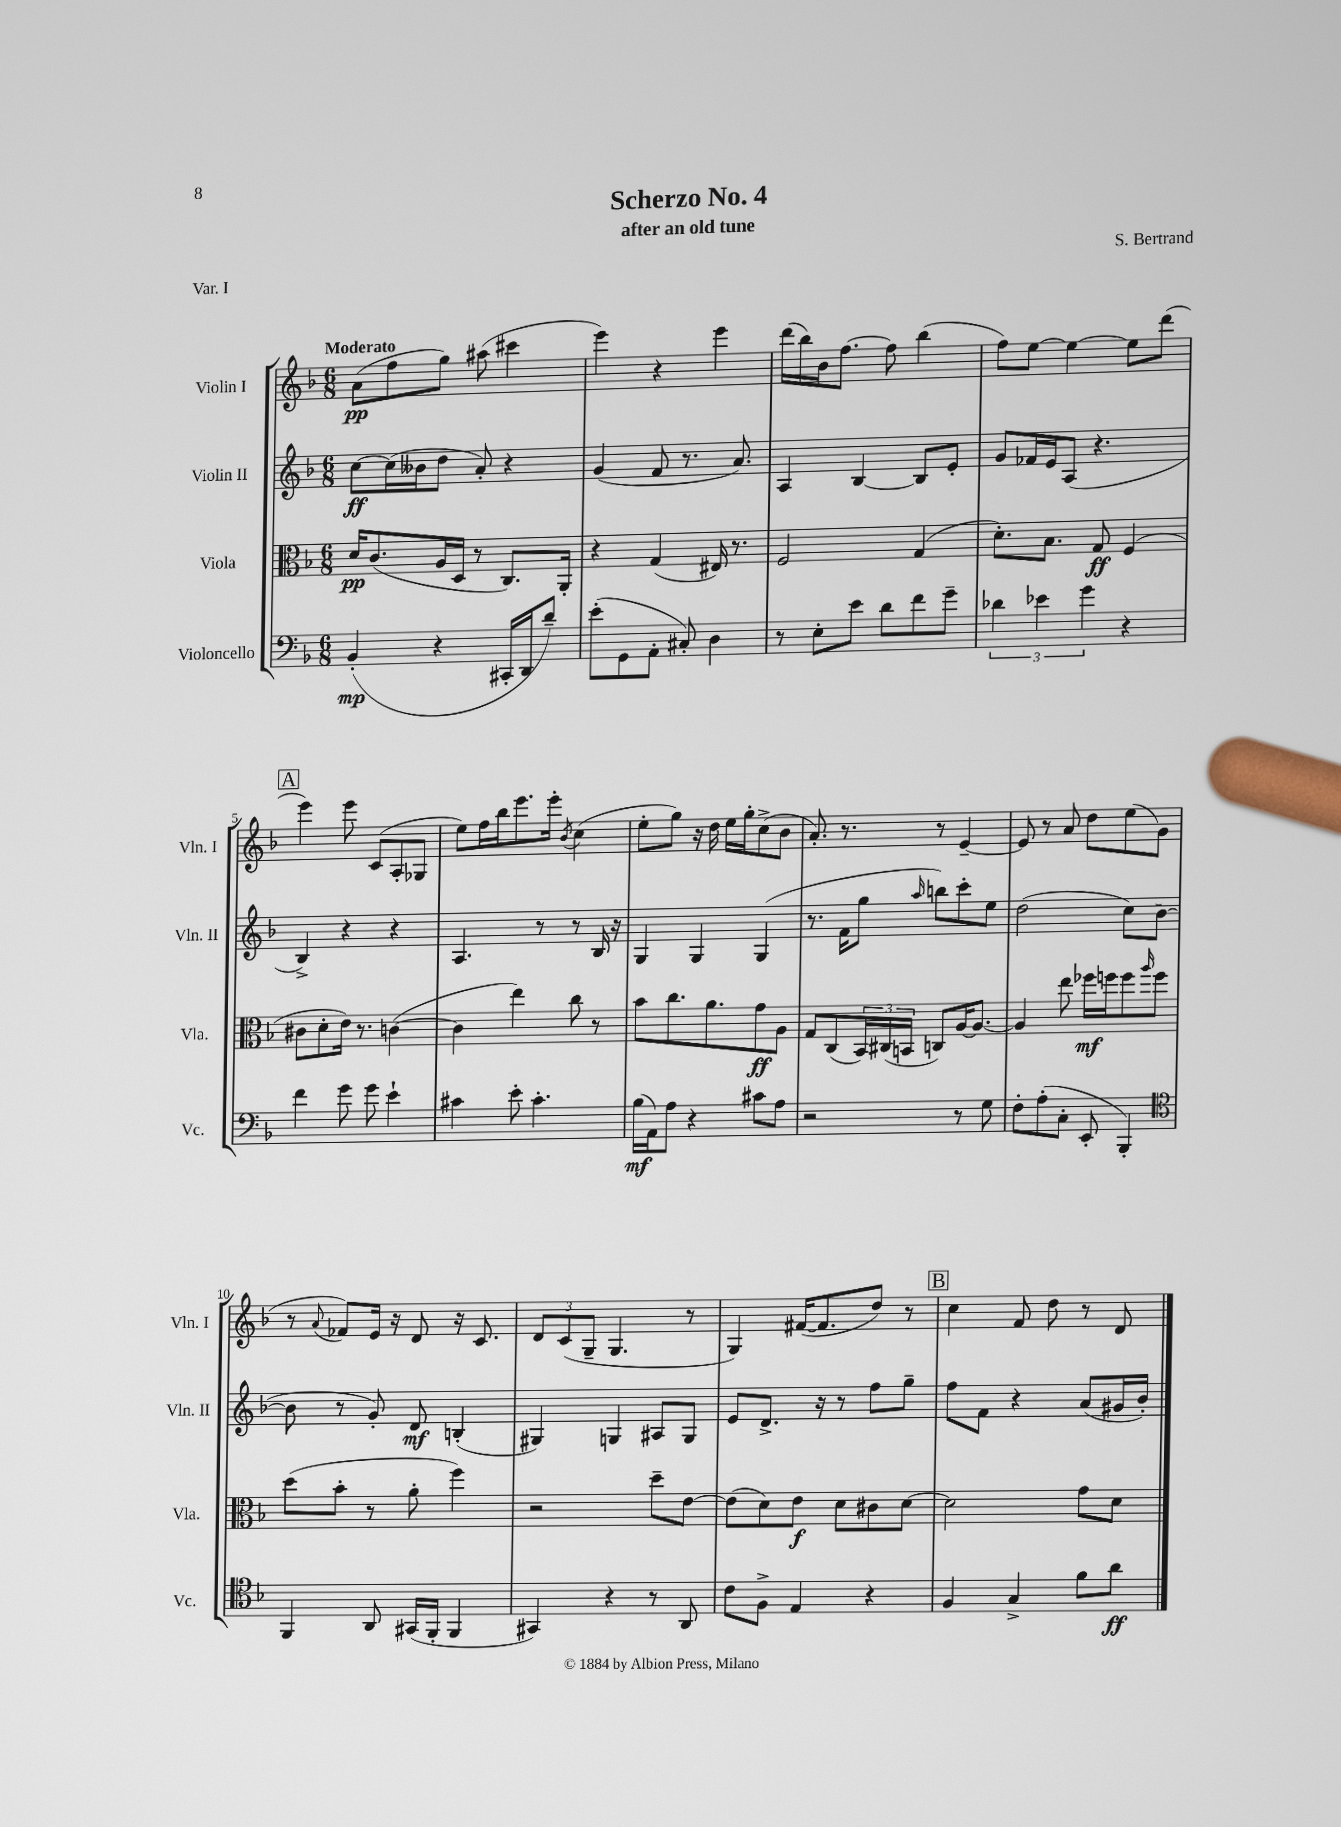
\header { title = "Scherzo No. 4" composer = "S. Bertrand" subtitle = "after an old tune" piece = "Var. I" }
<<
\new StaffGroup <<
\new Staff = "s0" \with { instrumentName = "Violin I" shortInstrumentName = "Vln. I" } {
    \clef treble \key f \major \numericTimeSignature \time 6/8 \tempo "Moderato"
    a'8\pp( f''8 g''8) ais''8( cis'''4 |
    e'''4) r4 e'''4 |
    d'''16( bes''16) bes'16 f''8.~ f''8 bes''4( |
    f''8) e''8~ e''4~ e''8 d'''8( |
    \mark \markup { \box "A" } e'''4) e'''8 c'8( a8-. ges8 |
    e''8) f''16 bes''16 e'''8. e'''16-. \acciaccatura { bes'8 } c''4( |
    e''8-. g''8) r16 d''16 e''16 g''16-. c''8->( bes'8 |
    a'8.-.) r8. r8 e'4~-- |
    e'8 r8 a'8 d''8 e''8( g'8 |
    r8 \appoggiatura { a'8 } fes'8) e'16 r16 d'8 r16 c'8. |
    \tuplet 3/2 { d'8 c'8( g8-- } g4. r8 |
    g4) fis'16~( fis'8. d''8) r8 |
    \mark \markup { \box "B" } c''4 f'8 d''8 r8 d'8 \bar "|." |
}
\new Staff = "s1" \with { instrumentName = "Violin II" shortInstrumentName = "Vln. II" } {
    \clef treble \key f \major \numericTimeSignature \time 6/8
    c''8~\ff c''16( beses'16 d''8 a'8-.) r4 |
    g'4( f'8 r8. a'8.) |
    a4 bes4~ bes8 e'8-. |
    g'8 fes'16 e'16 a8( r4. |
    \mark \markup { \box "A" } bes4->) r4 r4 |
    a4. r8 r8 bes16 r16 |
    g4 g4 g4( |
    r8. f'16 g''8 \grace { a''16 } b''8) c'''8-. e''8 |
    d''2( c''8) bes'8~( |
    bes'8 r8 g'8-.) d'8\mf b4-.( |
    gis4) g4 ais8 g8 |
    e'8 d'8.-> r16 r8 f''8 g''8-- |
    \mark \markup { \box "B" } f''8 f'8 r4 a'8( gis'16 bes'16-.) \bar "|." |
}
\new Staff = "s2" \with { instrumentName = "Viola" shortInstrumentName = "Vla." } {
    \clef alto \key f \major \numericTimeSignature \time 6/8
    d'16\pp c'8.( a16 d16 r8 c8.) a,16-. |
    r4 g4( eis16) r8. |
    f2 g4( |
    d'8.-.) bes8. g8\ff f4( |
    \mark \markup { \box "A" } cis'8 d'8-. e'16) r8. c'4~( |
    c'4 e''4) c''8 r8 |
    bes'8 c''8. a'8. g'8\ff a8 |
    g8 c8( \tuplet 3/2 { bes,16) cis16( b,16 } c8) a16~ a8.~ |
    a4 e''8 fes''16\mf f''16 f''8 \grace { a''16 } f''8 |
    d''8( bes'8-. r8 a'8-. f''4) |
    r2 d''8-- e'8~ |
    e'8( d'8) e'8\f d'8 cis'8 d'8~ |
    \mark \markup { \box "B" } d'2 g'8 d'8 \bar "|." |
}
\new Staff = "s3" \with { instrumentName = "Violoncello" shortInstrumentName = "Vc." } {
    \clef bass \key f \major \numericTimeSignature \time 6/8
    bes,4-.\mp( r4 cis,16-. d,16 d'8--) |
    e'8-.( g,8 a,8-. cis8-.) d4 |
    r8 e8-. e'8 d'8 f'8 g'8-- |
    \tuplet 3/2 { des'4 ees'4 g'4 } r4 |
    \mark \markup { \box "A" } f'4 g'8 g'8 e'4-! |
    cis'4 e'8-. cis'4.-. |
    bes16\mf( a,16) a8 r4 cis'8 a8 |
    r2 r8 g8 |
    f8-. a8-.( c8-. e,8-. bes,,4-.) |
    \clef tenor f,4 a,8 gis,16( f,16-. f,4 |
    gis,4) r4 r8 a,8 |
    c'8 f8-> e4 r4 |
    \mark \markup { \box "B" } f4 g4-> f'8 a'8\ff \bar "|." |
}
>>
>>
